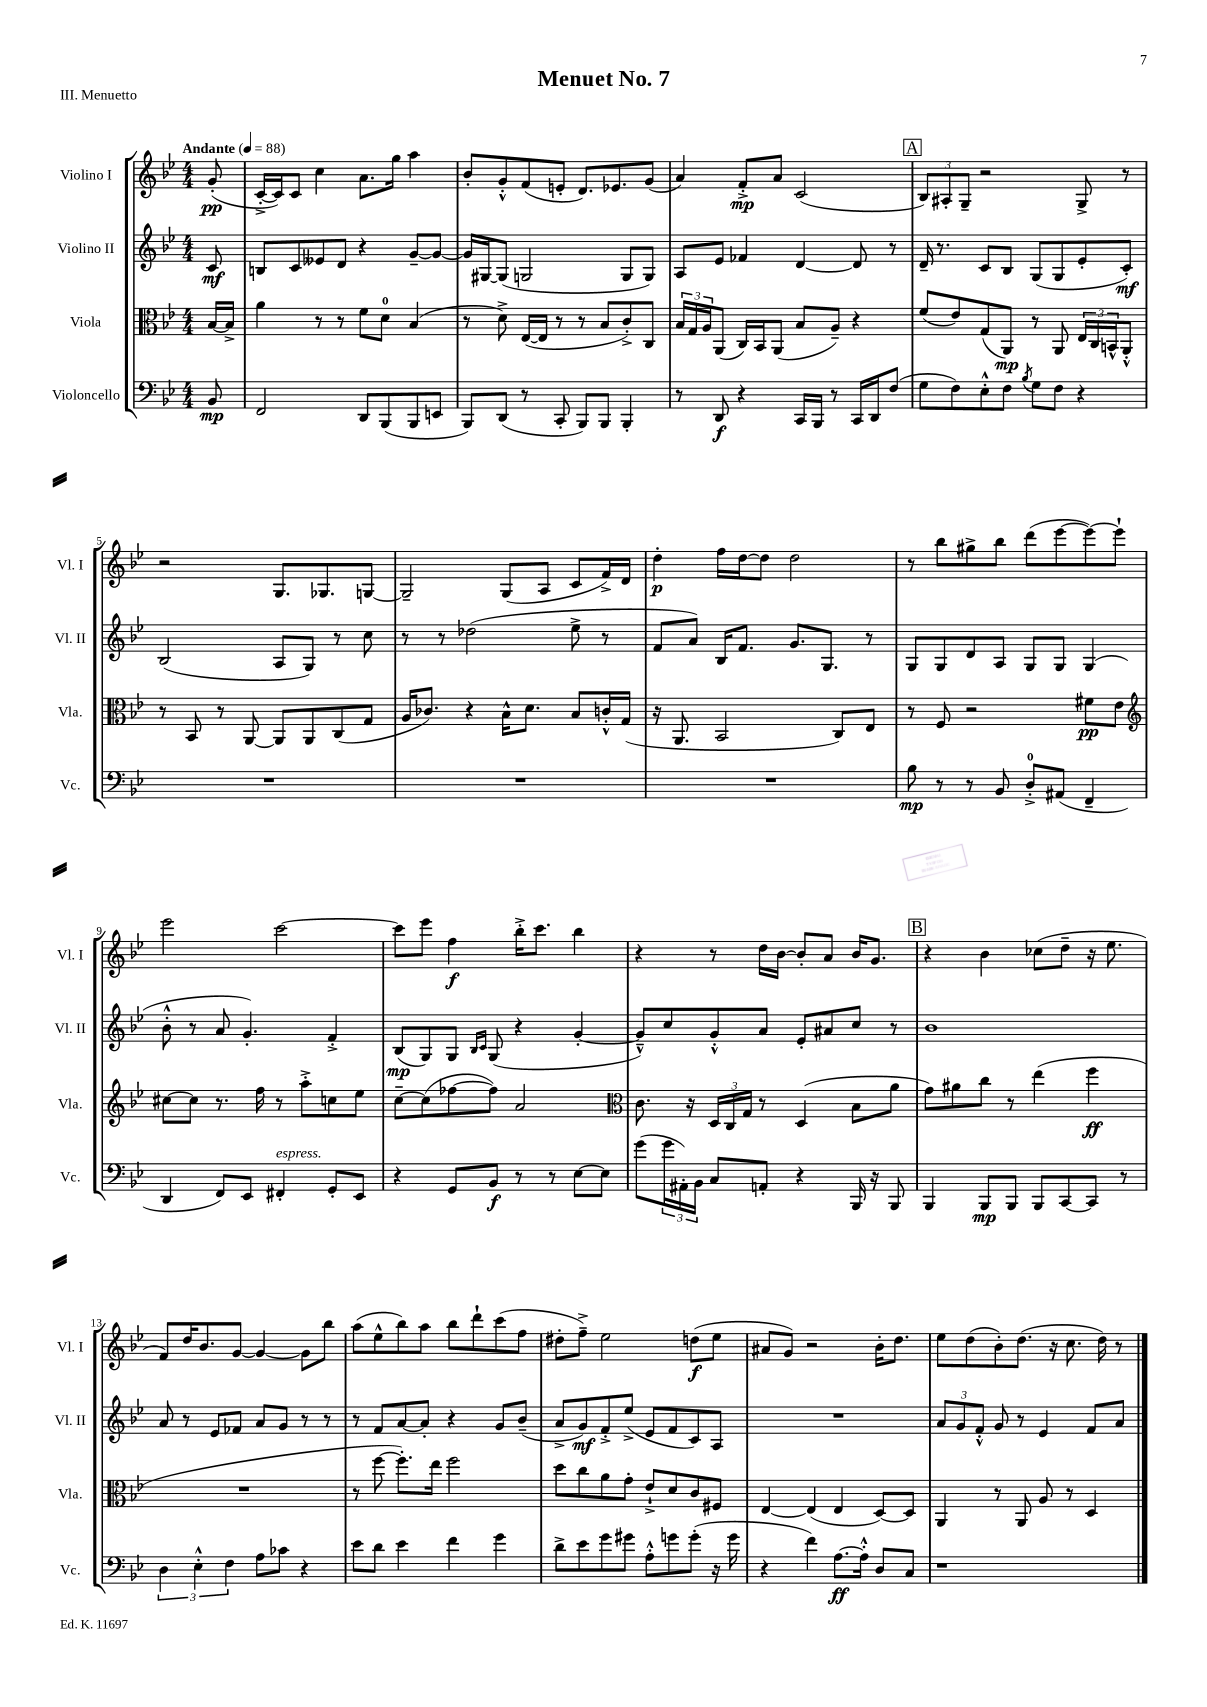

**kern	**kern	**kern	**kern
*staff4	*staff3	*staff2	*staff1
*clefF4	*clefC3	*clefG2	*clefG2
*k[b-e-]	*k[b-e-]	*k[b-e-]	*k[b-e-]
*M4/4	*M4/4	*M4/4	*M4/4
*MM88	*MM88	*MM88	*MM88
8BB-	[16B-	8c	(8g'
.	16B-^]	.	.
=	=	=	=
2FF	4a	8B	[16c'^
.	.	.	16c])
.	.	8c	8c
.	8r	8e--	4cc
.	8r	8d	.
8DD	8f	4r	8.a
(8BBB-	8d	.	.
.	.	.	16gg
8BBB-	(4B-	[8g~	4aa
8EE	.	8g_	.
=	=	=	=
8BBB-)	8r	16g]	8b-'
.	.	[16G#	.
(8DD	8d^)	(8G#]	8g'^^
8r	([16E-	2G	(8f
.	16E-]	.	.
8CC'	8r	.	8e'
8BBB-)	8r	.	8.d)
8BBB-	8B-	.	.
.	.	.	8.e-
4BBB-'	8c'^)	8G	.
.	8C	8G)	(8g
=	=	=	=
8r	24B-	8A	4a)
.	24G	.	.
.	24A	.	.
8DD	(8AA	8e-	.
4r	16C)	4f-	8f'^
.	16BB-	.	.
.	(8AA	.	8a
16CC	8B-	[4d	(2c
16BBB-	.	.	.
8r	8A~)	.	.
16CC	4r	8d]	.
16DD	.	.	.
(8F	.	8r	.
=	=	=	=
8G	(8f	16d~	12B-)
.	.	8.r	.
.	.	.	12A#'
8F)	8e-)	.	.
.	.	.	12G~
8E-'^^	(8G	8c	2r
8F	8AA)	8B-	.
8qB-	.	.	.
8G	8r	(8G	.
8F	8AA	8G	.
4r	24E-	8e-'	8G^
.	24C	.	.
.	24BB^^	.	.
.	8AA'^^	8c')	8r
=	=	=	=
1r	8r	(2B-	2r
.	8BB-	.	.
.	8r	.	.
.	[8AA	.	.
.	8AA]	8A	8.G
.	8AA	8G)	.
.	.	.	8.G-
.	(8C	8r	.
.	8G	8cc	[8G
=	=	=	=
1r	16A	8r	2G~]
.	8.c-)	.	.
.	.	8r	.
.	4r	(2dd-	.
.	16B-^^	.	(8G
.	8.d	.	.
.	.	.	8A
.	8B-	8ee-^	8c
.	16c'^^	8r	16f^)
.	(16G	.	16d
=	=	=	=
1r	16r	8f	4dd'
.	8.AA	.	.
.	.	8a)	.
.	2BB-	16B-	16ff
.	.	8.f	[16dd
.	.	.	8dd]
.	.	8.g	2dd
.	.	8.G	.
.	8C)	.	.
.	8E-	8r	.
=	=	=	=
8B-	8r	8G	8r
8r	8F	8G	8bb-
8r	2r	8d	8gg#^
8BB-	.	8A	8bb-
8D'^	.	8G	(8ddd
(8AA#	.	8G	[8eee-
4FF~	8f#	(4G	8eee-_)
.	8e-	.	8eee-`]
=	=	=	=
*	*clefG2	*	*
4DD	[8cc#	8b-'^^	2eee-
.	8cc#]	8r	.
8FF)	8.r	8a	.
8EE-	.	4.g')	.
.	16ff	.	.
4FF#'	8r	.	[2ccc
.	8aa'^	.	.
8GG'	8cc	4f'^	.
8EE-	8ee-	.	.
=	=	=	=
4r	[8cc~	(8B-	8ccc]
.	(8cc]	8G)	8eee-
8GG	[8ff-	8G	4ff
.	.	16qqB-	.
.	.	16qqc	.
8BB-	8ff-])	(8G	.
8r	2a	4r	16bb-'^
.	.	.	8.ccc
8r	.	.	.
[8E-	.	[4g'	4bb-
8E-]	.	.	.
=	=	=	=
*	*clefC3	*	*
(8g	8.c	8g~^^])	4r
24g	.	8cc	.
24AA#')	.	.	.
.	16r	.	.
24BB-	.	.	.
8C	24D	8g'^^	8r
.	24C	.	.
.	24G	.	.
8AA'	8r	8a	16dd
.	.	.	[16b-
4r	(4D	8e-'	8b-']
.	.	8a#	8a
16BBB-	8B-	8cc	16b-
16r	.	.	8.g
8BBB-	8a	8r	.
=	=	=	=
4BBB-	8g)	1b-	4r
.	8a#	.	.
8BBB-	8cc	.	4b-
8BBB-	8r	.	.
8BBB-	(4ee-	.	(8cc-
[8CC	.	.	8dd~
8CC]	4ff	.	16r
.	.	.	8.ee-
8r	.	.	.
=	=	=	=
6D	1r	8a	8f)
.	.	8r	16dd
6E-'^^	.	.	.
.	.	.	8.b-
.	.	8e-	.
6F	.	.	.
.	.	8f-	[8g
8A	.	8a	4g_
8c-	.	8g	.
4r	.	8r	8g]
.	.	8r	8bb-
=	=	=	=
8e-	8r	8r	(8aa
8d	[8ff	8f	8ee-^^
4e-	8.ff'])	[8a	8bb-)
.	.	8a']	8aa
.	16ee-	.	.
4f	2ff	4r	8bb-
.	.	.	8ddd`
4g	.	8g	(8ccc
.	.	(8b-~	8ff
=	=	=	=
8d^	8dd	8a^	8dd#'
8e-	8cc	8g)	8ff~^)
8g	8a	8f'^	2ee-
8g#	8g'	(8ee-^	.
8A'^^	8e-`^	8e-	.
8g	8d	8f	.
(8g'	8c	8c)	(8dd
16r	8F#	8A	8ee-
16g	.	.	.
=	=	=	=
4r	[4E-	1r	8a#
.	.	.	8g)
4f)	(4E-]	.	2r
[8.A	4E-	.	.
16A'^^]	.	.	.
8D	[8D)	.	16b-'
.	.	.	8.dd
8C	8D]	.	.
=	=	=	=
1r	4AA	12a	8ee-
.	.	12g	.
.	.	.	(8dd
.	.	12f'^^	.
.	8r	8g	8b-')
.	8AA	8r	(8.dd
.	8A	4e-	.
.	.	.	16r
.	8r	.	8.cc
.	4D	8f	.
.	.	.	16dd)
.	.	8a	8r
==	==	==	==
*-	*-	*-	*-
